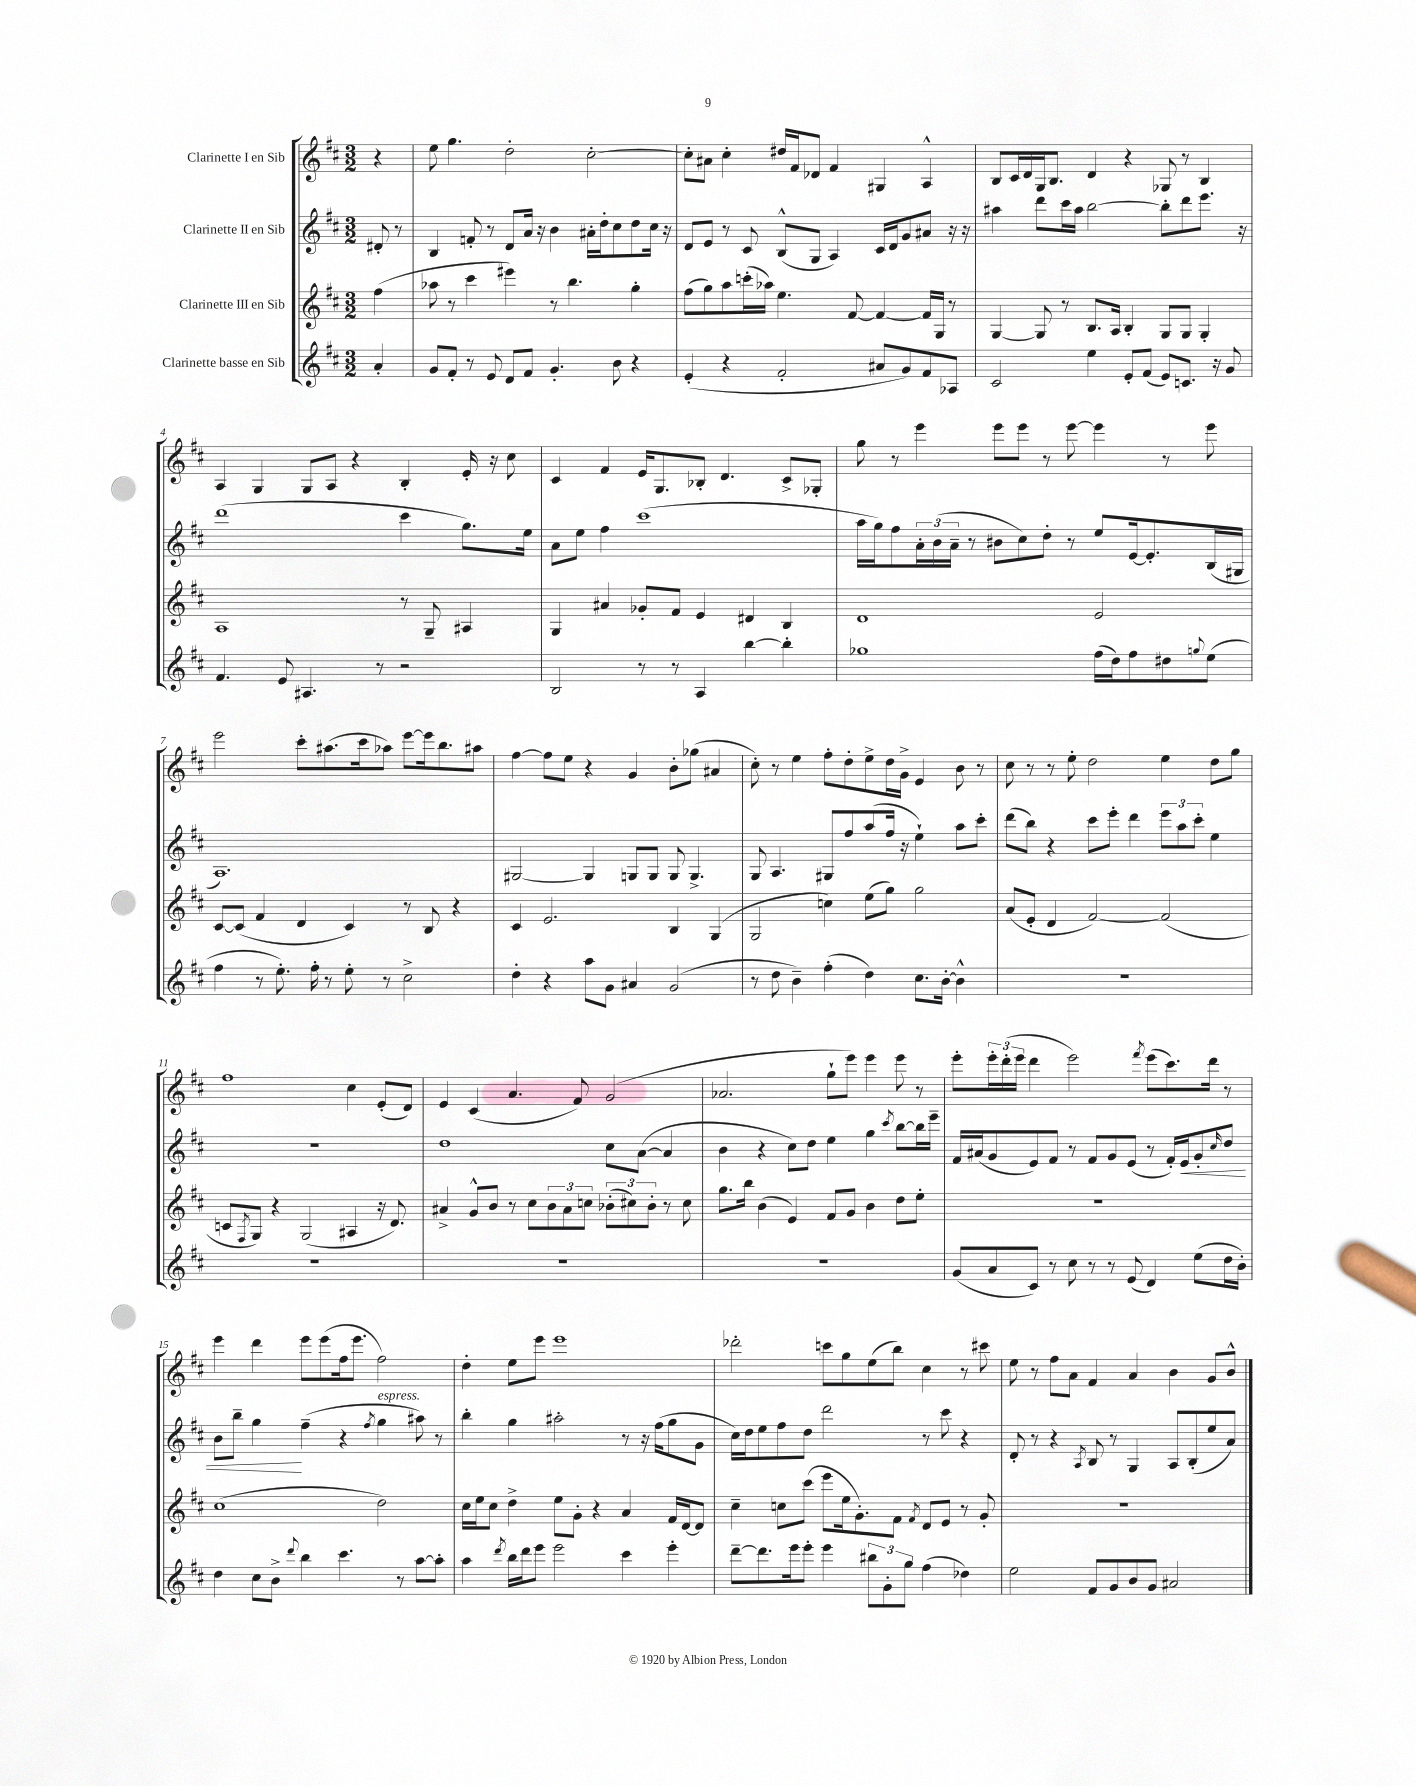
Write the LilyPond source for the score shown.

<<
\new StaffGroup <<
\new Staff = "s0" \with { instrumentName = "Clarinette I en Sib" } {
    \clef treble \key d \major \numericTimeSignature \time 3/2 \partial 4
    r4 |
    e''8 g''4. d''2-. cis''2~-. |
    cis''8-. ais'8 cis''4-. dis''16 fis'16 des'8 fis'4 gis4 a4-^ |
    b8 cis'16 d'16 g16 b8. d'4 r4 ges8 r8 b4 |
    a4 g4 g8 a8 r4 b4-. e'16-. r16 cis''8 |
    cis'4 fis'4 e'16 g8. bes8-. d'4. cis'8-> ges8-. |
    g''8 r8 e'''4 e'''8 e'''8 r8 e'''8~ e'''4 r8 e'''8 |
    e'''2 cis'''8-. ais''8.( cis'''16 aes''8) e'''8~ e'''16 b''8. ais''8 |
    fis''4~ fis''8 e''8 r4 g'4 b'8-. ges''8( ais'4 |
    cis''8-.) r8 e''4 fis''8-. d''8-. e''8-> d''16 g'16-> e'4 b'8 r8 |
    cis''8 r8 r8 e''8-. d''2 e''4 d''8 g''8 |
    fis''1 cis''4 e'8-.( d'8) |
    e'4 cis'4( a'4. fis'8) g'2( |
    aes'2. g''8-! e'''8) e'''4 e'''8 r8 |
    e'''8-. \tuplet 3/2 { e'''16-. d'''16-.( e'''16 } d'''4 e'''2) \acciaccatura { fis'''8 } e'''8( cis'''8.) d'''16 r8 |
    e'''4 d'''4 e'''8 e'''8( fis''16 e'''8. fis''2) |
    d''4-. e''8 e'''8 e'''1 |
    des'''2-. c'''8 g''8 e''8( b''8) cis''4 r8 cis'''8 |
    e''8 r8 fis''8 a'8 fis'4 a'4 b'4 g'8 b'8-^ \bar "|." |
}
\new Staff = "s1" \with { instrumentName = "Clarinette II en Sib" } {
    \clef treble \key d \major \numericTimeSignature \time 3/2 \partial 4
    dis'8-. r8 |
    b4 f'8-. r8 d'8 a'16 r16 b'4 ais'16-. d''16-. cis''8 d''8 cis''16 r16 |
    d'8 e'8 r8 cis'8 b8-^( g8 a4) cis'16 d'16 g'8 ais'8 r16 r16 |
    ais''4 d'''8 cis'''16 ais''16 b''2~ b''8-. d'''8 e'''8. r16 |
    d'''1( cis'''4 g''8.) e''16 |
    a'8 e''8 fis''4 cis'''1( |
    a''16 g''16) fis''8 \tuplet 3/2 { a'16-. b'16( a'16-- } r8 bis'8 cis''8) d''8-. r8 e''8 e'16~ e'8.-. b16( gis16 |
    a1.) |
    gis2~ gis4 g8 g8 g8 g4.-> |
    g8 a4. gis8 fis''8 a''8( fis''16 r16 e''4-!) a''8 cis'''8-. |
    d'''8( b''8) r4 cis'''8 e'''8-. d'''4 \tuplet 3/2 { e'''8 a''8 cis'''8-. } e''4 |
    R1. |
    d''1 cis''8 a'8~( a'4 |
    b'4 r4 cis''8) d''8 e''4 g''4 \acciaccatura { cis'''8 } b''8~ b''16 e'''16-- |
    fis'16 ais'16( g'8 e'8) fis'8 r8 fis'8 g'8 e'8( r8 fis'16-.) e'16\< g'8-. \grace { cis''16 } d''8 |
    b'8 b''8-- g''4\! fis''4--( r4 \acciaccatura { fis''8 } g''4^\markup { \italic "espress." } ais''8) r8 |
    b''4-. g''4 ais''2-. r8 r16 fis''16( g''8 g'8 |
    cis''16) d''16 e''8 fis''8 d''8 d'''2 r8 cis'''8 r4 |
    d'8-. r8 r4 \acciaccatura { a8 } b8 r8 g4 a8 b8-.( e''8 a'8) \bar "|." |
}
\new Staff = "s2" \with { instrumentName = "Clarinette III en Sib" } {
    \clef treble \key d \major \numericTimeSignature \time 3/2 \partial 4
    fis''4( |
    aes''8 r8 cis'''4 eis'''4) r8 b''4. g''4-. |
    fis''8( g''8) a''8 c'''16-.( aes''16) e''4. fis'8~ fis'4~ fis'16 g16 r8 |
    g4~ g8 r8 b8. a16 b4-. g8 g8 g4-. |
    a1 r8 g8-- ais4 |
    g4 ais'4 ges'8-. fis'8 e'4 dis'4 b4 |
    d'1 e'2 |
    cis'8~ cis'8( fis'4 d'4 cis'4) r8 b8 r4 |
    cis'4 e'2. b4 g4( |
    g2 c''4) e''8( g''8) g''2 |
    a'8( e'8-. d'4 fis'2~) fis'2( |
    c'8 \acciaccatura { fis8 } g8) r4 g2( ais4 r16 d'8.) |
    ais'4-> g'8-^ b'8 r8 cis''8 \tuplet 3/2 { b'8 ais'8 c''8 } \tuplet 3/2 { bes'8-.( cis''8) bes'8-. } r8 cis''8 |
    g''8. b''16 b'4( e'4) fis'8 g'8 b'4 d''8 e''8-. |
    R1. |
    cis''1( d''2) |
    cis''16 e''16 cis''8 d''4-> e''8 g'8-. r4 a'4 fis'16 d'16~ d'8 |
    cis''4-- c''8 cis'''8( e'''8 e''16 g'8.-.) fis'8 \acciaccatura { fis'8 } d'8 e'8 r8 g'8-. |
    R1. \bar "|." |
}
\new Staff = "s3" \with { instrumentName = "Clarinette basse en Sib" } {
    \clef treble \key d \major \numericTimeSignature \time 3/2 \partial 4
    a'4-. |
    g'8 fis'8-. r8 e'8 d'8 fis'8 g'4.-. b'8 r4 |
    e'4-.( r4 fis'2-. ais'8 g'8) fis'8 aes8 |
    cis'2 e''4 e'8-. fis'8( e'8) c'8. r16 g'8 |
    fis'4. e'8 ais4. r8 r2 |
    b2 r8 r8 a4 b''4~ b''4-. |
    ges''1 fis''16( d''16) fis''8 dis''8 \appoggiatura { g''8 } e''8( |
    fis''4 r8 e''8.-.) fis''16-. r8 e''8-. r8 cis''2-> |
    d''4-. r4 a''8 g'8 ais'4 g'2( |
    r8 d''8 b'4--) fis''4-.( d''4) cis''8. b'16~-. b'4-^ |
    R1. |
    R1. |
    R1. |
    R1. |
    g'8( a'8 cis'8) r8 cis''8 r8 r8 e'8( d'4) e''8( d''16 b'16-.) |
    d''4 cis''8 b'8-> \appoggiatura { d'''8 } b''4 cis'''4. r8 a''8~ a''8-. |
    a''4 \acciaccatura { d'''8 } b''16 d'''16 e'''8 e'''2 cis'''4 e'''4-. |
    d'''8~-- d'''8. e'''16 e'''8-. e'''4 \tuplet 3/2 { bis''8 g'8-. g''8 } fis''4( des''4) |
    e''2 fis'8 g'8 b'8 g'8 ais'2 \bar "|." |
}
>>
>>
